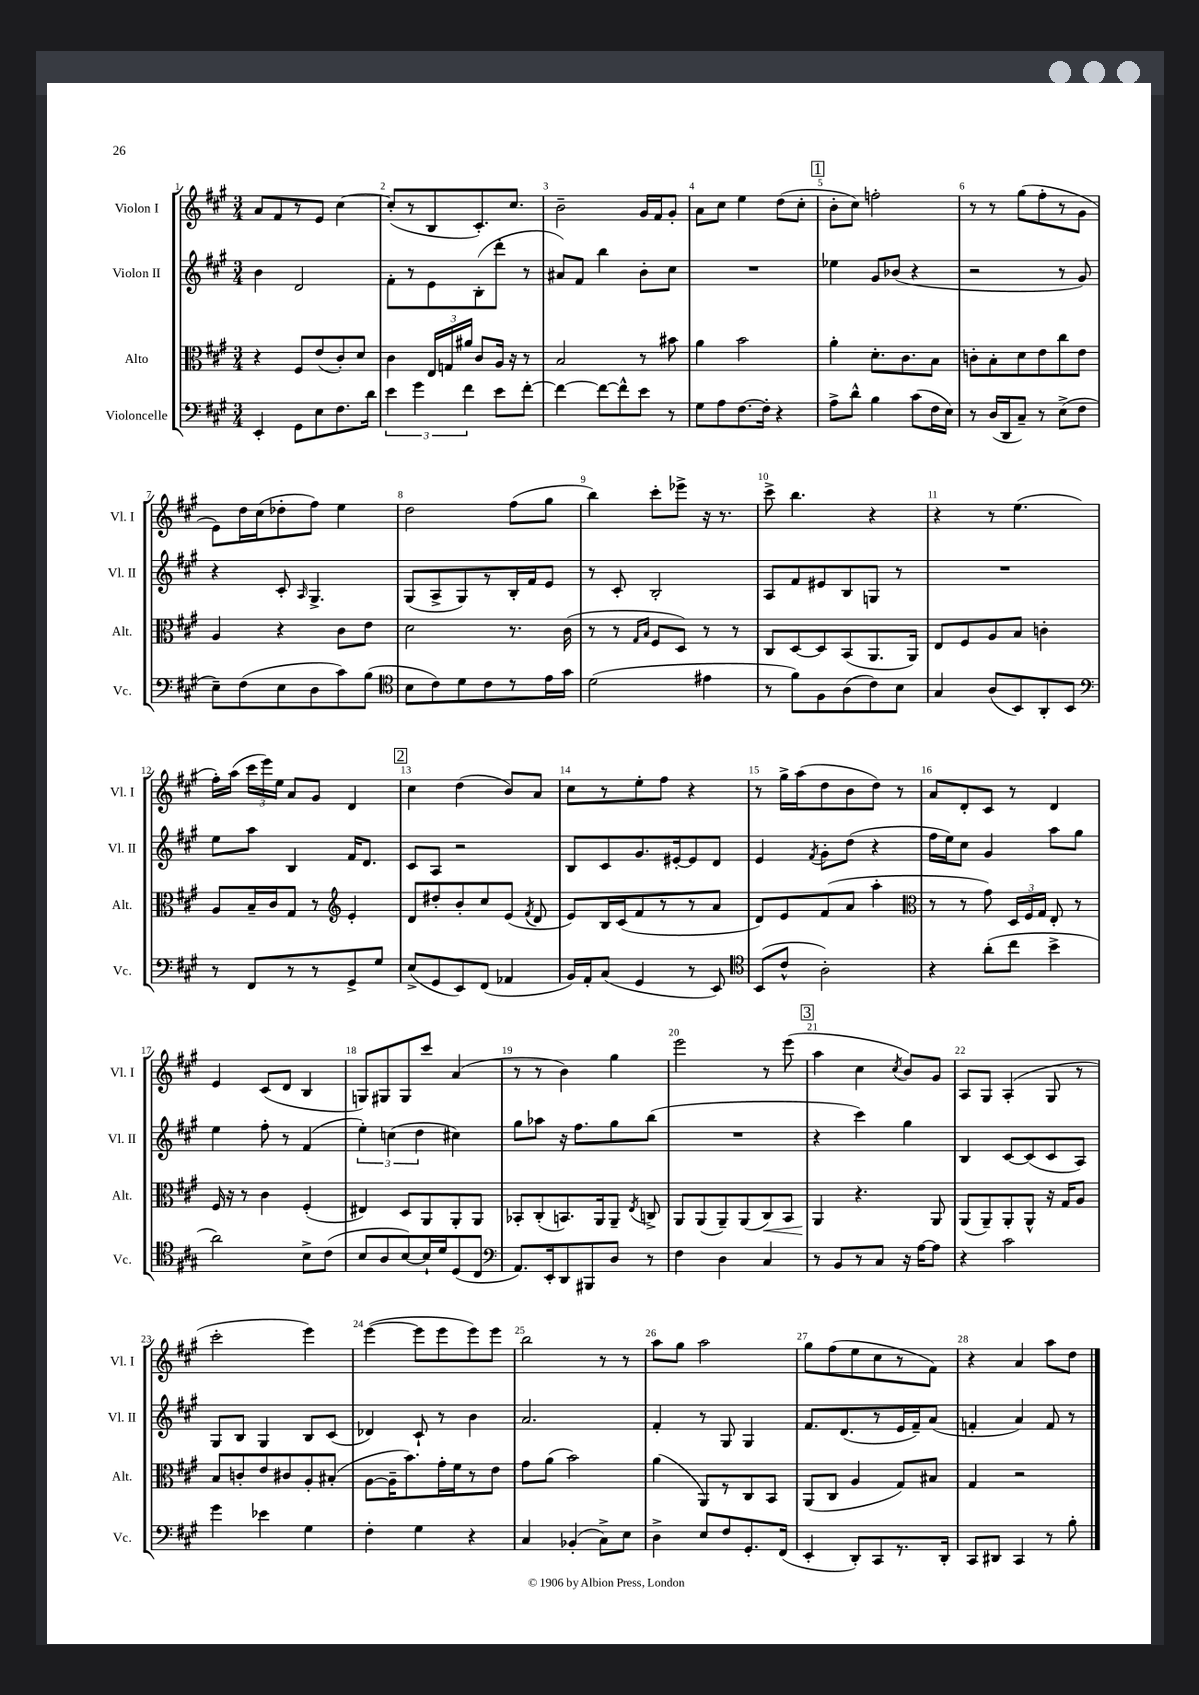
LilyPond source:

<<
\new StaffGroup <<
\new Staff = "s0" \with { instrumentName = "Violon I" shortInstrumentName = "Vl. I" } {
    \clef treble \key a \major \numericTimeSignature \time 3/4
    \autoBeamOff a'8[ fis'8 r8 e'8] cis''4~ |
    cis''8[-.( r8 b8 cis'8.-.) cis''8.] |
    b'2-- gis'16[ fis'16 gis'8]-. |
    a'8[ cis''8] e''4 d''8[( cis''8]-. |
    \mark \markup { \box "1" } b'8[-. cis''8]) f''2-. |
    r8 r8 gis''8[( fis''8-. r8 gis'8] |
    e'8[) d''16 cis''16( des''8-. fis''8]) e''4 |
    d''2 fis''8[( gis''8] |
    b''4) cis'''8[-. ees'''8]-> r16 r8. |
    cis'''8-> b''4. r4 |
    r4 r8 e''4.( |
    fis''16[-.) a''16]( \tuplet 3/2 { cis'''16[ e'''16) e''16] } a'8[ gis'8] d'4 |
    \mark \markup { \box "2" } cis''4 d''4( b'8[) a'8] |
    cis''8[ r8 e''8-. fis''8] r4 |
    r8 gis''16[-> a''16( d''8 b'8 d''8]) r8 |
    a'8[ d'8-. cis'8] r8 d'4 |
    e'4 cis'8[( d'8] b4 |
    g8[) gis8 gis8 cis'''8] a'4( |
    r8 r8 b'4) gis''4 |
    e'''2 r8 e'''8( |
    \mark \markup { \box "3" } a''4 cis''4 \acciaccatura { cis''8 } b'8[) gis'8] |
    a8[ gis8] a4-.( gis8 r8 |
    cis'''2-. e'''4) |
    e'''4~( e'''8[ e'''8 e'''8) e'''8] |
    b''2 r8 r8 |
    a''8[ gis''8] a''2 |
    gis''8[ fis''8( e''8 cis''8 r8 fis'8]) |
    r4 a'4 a''8[ d''8] \bar "|." |
}
\new Staff = "s1" \with { instrumentName = "Violon II" shortInstrumentName = "Vl. II" } {
    \clef treble \key a \major \numericTimeSignature \time 3/4
    \autoBeamOff b'4 d'2 |
    fis'8[-. r8 e'8 b8-.( d'''8]-. r8 |
    ais'8[) fis'8] b''4 b'8[-. cis''8] |
    R2. |
    \mark \markup { \box "1" } ees''4 gis'8[ bes'8]( r4 |
    r2 r8 gis'8) |
    r4 cis'8-. \grace { a16 } gis4.-> |
    gis8[( a8-> gis8) r8 b16-. fis'16 e'8] |
    r8 cis'8-. b2-. |
    a8[ fis'8 eis'8 b8 g8] r8 |
    R2. |
    e''8[ a''8] b4 fis'16[ d'8.] |
    \mark \markup { \box "2" } cis'8[ a8] r2 |
    b8[ cis'8 gis'8. eis'16~-. eis'8 d'8] |
    e'4 \acciaccatura { fis'8 } gis'8[-. d''8]( r4 |
    fis''16[ e''16) cis''8] gis'4 a''8[ gis''8] |
    e''4 fis''8-. r8 fis'4( |
    \tuplet 3/2 { e''4-.) c''4( d''4 } cis''4) |
    gis''8[ aes''8] r16 fis''8.[ gis''8 b''8]( |
    R2. |
    \mark \markup { \box "3" } r4 cis'''4) gis''4 |
    b4 cis'8[~ cis'8( cis'8 a8]) |
    gis8[ b8] gis4 b8[ cis'8]( |
    des'4) cis'8-! r8 b'4 |
    a'2. |
    fis'4-. r8 gis8 gis4 |
    fis'8.[ d'8.( r8 e'16 fis'16--) a'8]( |
    f'4-. a'4) f'8 r8 \bar "|." |
}
\new Staff = "s2" \with { instrumentName = "Alto" shortInstrumentName = "Alt." } {
    \clef alto \key a \major \numericTimeSignature \time 3/4
    \autoBeamOff r4 fis8[ e'8( cis'8-.) d'8] |
    cis'4 \tuplet 3/2 { e16[ g16 ais'16] } cis'8[ a16] r16 r8 |
    b2 r8 bis'8 |
    a'4 b'2 |
    \mark \markup { \box "1" } a'4-. d'8.[-. cis'8. b8] |
    c'8[-. b8-. d'8 e'8 cis''8 e'8] |
    a4 r4 cis'8[ e'8] |
    d'2 r8. cis'16( |
    r8 r8 \grace { gis16[ b16] } fis8[ d8]) r8 r8 |
    cis8[ d8~ d8 b,8( a,8. a,16]) |
    e8[ fis8 a8 b8] c'4-. |
    a8[ b16-- cis'16 gis8] r8 \clef treble e'4-. |
    \mark \markup { \box "2" } d'8[ dis''8-. b'8-. cis''8 e'8]( \acciaccatura { fis'8 } d'8 |
    e'8[) b16 cis'16( fis'8 r8 r8 a'8] |
    d'8[) e'8 fis'8( a'8] a''4-. |
    \clef alto r8 r8 gis'8) \tuplet 3/2 { d16[ fis16 gis16] } e8-. r8 |
    fis16 r16 r8 cis'4 fis4-.( |
    eis4) d8[ a,8 a,8-. a,8] |
    bes,8[-. cis8-.( b,8.) a,16 a,8]-- \acciaccatura { e8 } c8-> |
    a,8[ a,8( a,8--) a,8( cis8\<) b,8] |
    \mark \markup { \box "3" } a,4\! r4. a,8 |
    a,8[( a,8--) a,8-. a,8]-^ r16 gis16[ a8] |
    b8[ c'8-. e'8 cis'8 a8-. bis8]-.( |
    a8[~ a16-- b'8.) gis'16-. fis'16 r8 e'8] |
    gis'8[ a'8]( b'2) |
    a'4( a,8[) r8 cis8 b,8] |
    a,8[( cis8] a4 gis8[) bis8] |
    gis4 r2 \bar "|." |
}
\new Staff = "s3" \with { instrumentName = "Violoncelle" shortInstrumentName = "Vc." } {
    \clef bass \key a \major \numericTimeSignature \time 3/4
    \autoBeamOff e,4-. gis,8[ e8 fis8. d'16] |
    \tuplet 3/2 { e'4 gis'4 fis'4 } e'8[ fis'8]~-. |
    fis'4~ fis'8[~ fis'8-^ e'8] r8 |
    gis8[ a8 fis8.~ fis16]-. r4 |
    \mark \markup { \box "1" } a8[-> d'8]-^ b4 cis'8[( fis16 e16]) |
    r8 d16[( d,16 cis8]--) r8 e8[->( fis8] |
    e8[--) fis8( e8 d8 cis'8) b8]( |
    \clef tenor b8[ cis'8) d'8 cis'8 r8 e'16 gis'16] |
    d'2( eis'4 |
    r8 fis'8[) fis8 a8( cis'8) b8] |
    gis4 a8[( b,8) a,8-. b,8] |
    \clef bass r8 fis,8[ r8 r8 gis,8-> gis8] |
    \mark \markup { \box "2" } e8[->( gis,8 e,8) fis,8]( aes,4 |
    b,16[) a,16-. cis8]( gis,4 r8 e,8) |
    \clef tenor b,8[( cis'8]-^ a2-.) |
    r4 a'8[-.( cis''8] b'4-> |
    a'2) b8[-> cis'8]( |
    b8[ a8 b8~) b16-! d'16 d8( cis8] |
    \clef bass a,8.[) e,16-. d,8 bis,,8 d8] r8 |
    fis4 d4 cis4 |
    \mark \markup { \box "3" } r8 b,8[ r8 cis8] r16 a16[~ a8] |
    r4 cis'2 |
    gis'4 ees'4 gis4 |
    fis4-. gis4 r4 |
    cis4 bes,4-.( cis8[->) e8] |
    d4-> e8[ fis8 gis,8.-. fis,16]( |
    e,4-. d,8[-.) cis,8 r8. d,16]-. |
    cis,8[ dis,8] cis,4 r8 b8-. \bar "|." |
}
>>
>>
\layout { \context { \Score \override BarNumber.break-visibility = ##(#f #t #t) barNumberVisibility = #all-bar-numbers-visible } }
